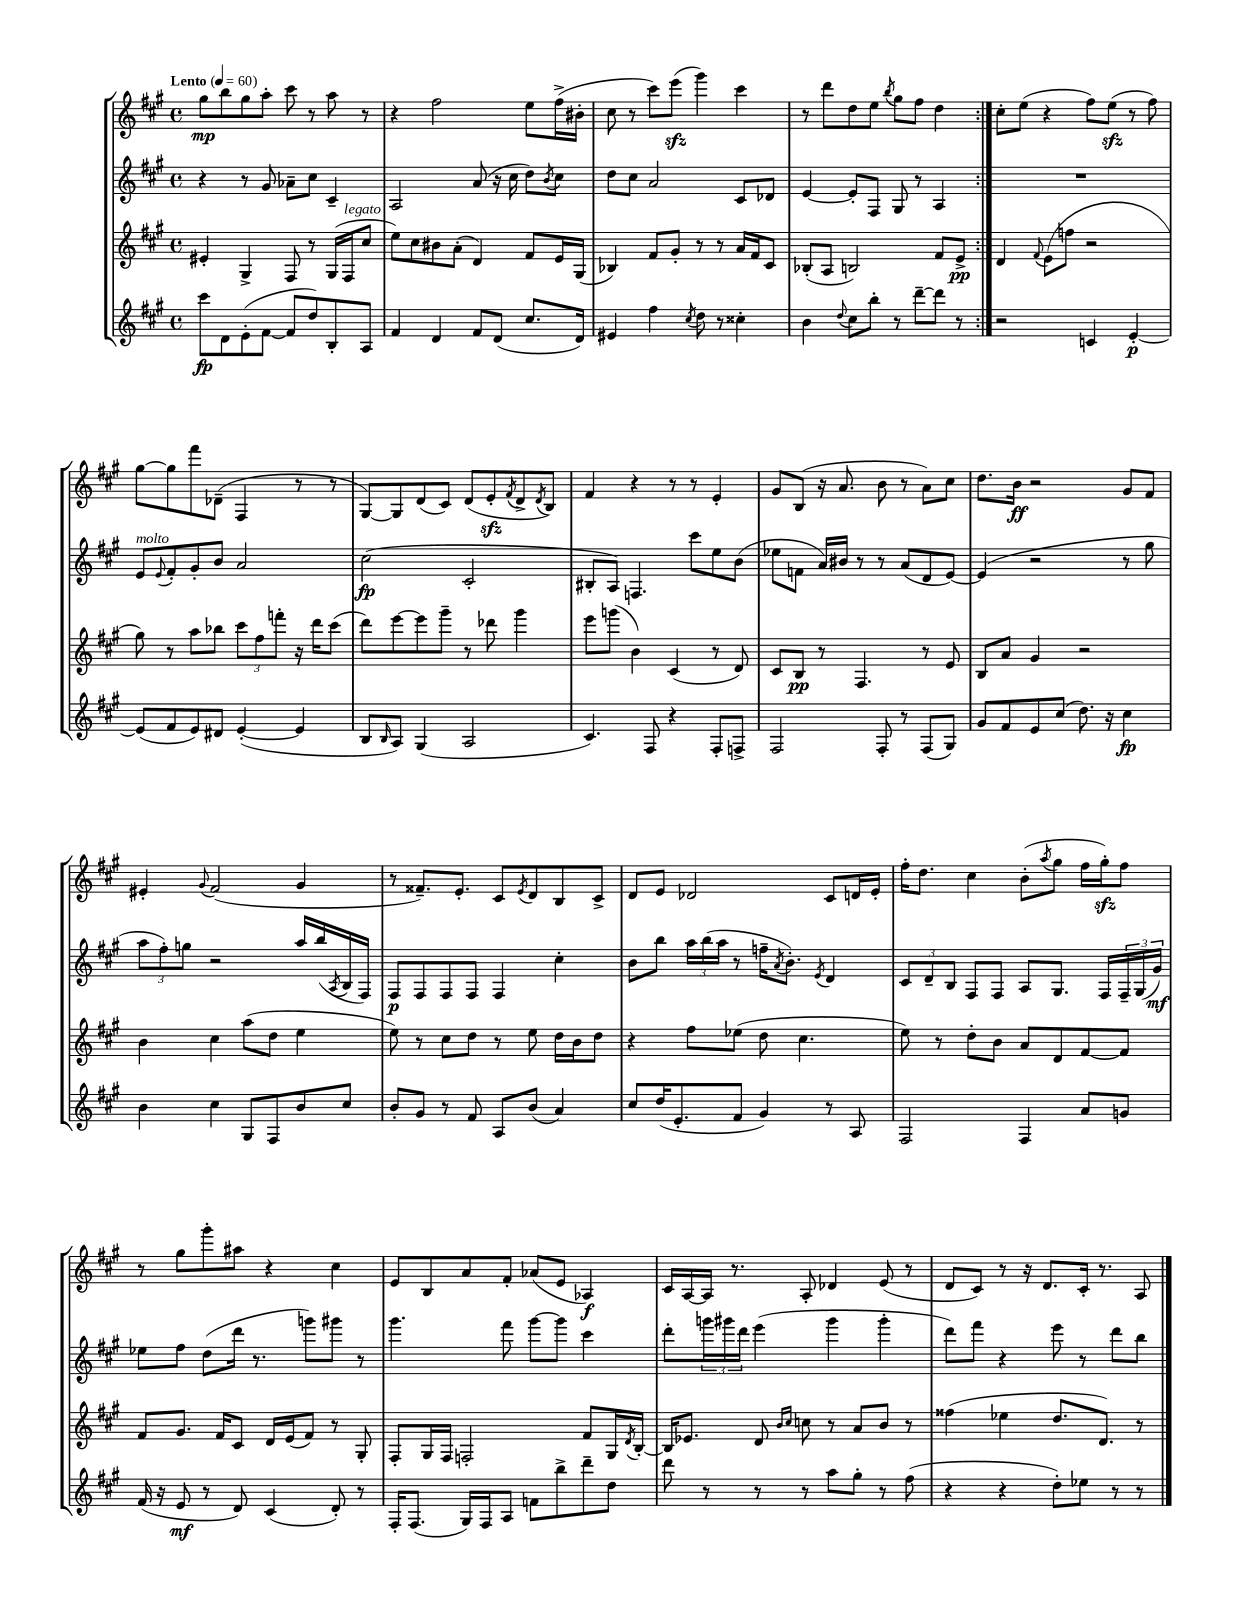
<<
\new StaffGroup <<
\new Staff = "s0" {
    \clef treble \key a \major \defaultTimeSignature \time 4/4 \tempo "Lento" 4 = 60
    \repeat volta 2 { gis''8\mp b''8 gis''8 a''8-. cis'''8 r8 a''8 r8 |
    r4 fis''2 e''8 fis''16->( bis'16-. |
    cis''8 r8 cis'''8) e'''8\sfz( gis'''4) cis'''4 |
    r8 d'''8 d''8 e''8 \acciaccatura { b''8 } gis''8 fis''8 d''4 | }
    cis''8-. e''8( r4 fis''8) e''8\sfz( r8 fis''8) |
    gis''8~ gis''8 fis'''8 des'8--( fis4 r8 r8 |
    gis8~) gis8 d'8( cis'8) d'8( e'8-.\sfz \acciaccatura { fis'8 } d'8-> \acciaccatura { d'8 } b8) |
    fis'4 r4 r8 r8 e'4-. |
    gis'8 b8( r16 a'8. b'8 r8 a'8) cis''8 |
    d''8. b'16\ff r2 gis'8 fis'8 |
    eis'4-. \appoggiatura { gis'8 } fis'2( gis'4 |
    r8 fisis'8.--) e'8.-. cis'8 \acciaccatura { e'8 } d'8 b8 cis'8-> |
    d'8 e'8 des'2 cis'8 d'16 e'16-. |
    fis''16-. d''8. cis''4 b'8-.( \acciaccatura { a''8 } gis''8 fis''16 gis''16-.\sfz) fis''8 |
    r8 gis''8 gis'''8-. ais''8 r4 cis''4 |
    e'8 b8 a'8 fis'8-. aes'8( e'8 aes4\f) |
    cis'16 a16~ a16 r8. a8-. des'4 e'8( r8 |
    d'8 cis'8) r8 r16 d'8. cis'16-. r8. a8 \bar "|." |
}
\new Staff = "s1" {
    \clef treble \key a \major \defaultTimeSignature \time 4/4
    \repeat volta 2 { r4 r8 gis'8 aes'8-- cis''8 cis'4-- |
    a2 a'8( r16 cis''16 d''8) \acciaccatura { b'8 } cis''8 |
    d''8 cis''8 a'2 cis'8 des'8 |
    e'4~ e'8-. fis8 gis8 r8 a4 | }
    R1 |
    e'8^\markup { \italic "molto" } \appoggiatura { e'8 } fis'8-. gis'8-. b'8 a'2 |
    cis''2\fp( cis'2-. |
    bis8-. a8) f4. cis'''8 e''8 b'8( |
    ees''8 f'8 a'16) bis'16 r8 r8 a'8( d'8 e'8~) |
    e'4( r2 r8 gis''8 |
    \tuplet 3/2 { a''8 fis''8-.) g''8 } r2 a''16 b''16( \acciaccatura { a8 } b16 fis16) |
    fis8\p fis8 fis8 fis8 fis4 cis''4-. |
    b'8 b''8 \tuplet 3/2 { a''16 b''16( a''16 } r8 f''16-- \acciaccatura { a'8 } b'8.-.) \acciaccatura { e'8 } d'4 |
    \tuplet 3/2 { cis'8 d'8-- b8 } fis8 fis8 a8 gis8. fis16 \tuplet 3/2 { fis16-- gis16( gis'16\mf) } |
    ees''8 fis''8 d''8( d'''16 r8. g'''8) gis'''8 r8 |
    gis'''4. fis'''8 gis'''8~ gis'''8 cis'''4 |
    d'''8-. \tuplet 3/2 { g'''16 gis'''16 d'''16 } e'''4( gis'''4 gis'''4-. |
    d'''8) fis'''8 r4 e'''8 r8 d'''8 b''8 \bar "|." |
}
\new Staff = "s2" {
    \clef treble \key a \major \defaultTimeSignature \time 4/4
    \repeat volta 2 { eis'4-. gis4-> fis8 r8 gis16( fis16^\markup { \italic "legato" } cis''8 |
    e''8) cis''8 bis'8 a'8-.( d'4) fis'8 e'16 gis16( |
    bes4) fis'8 gis'8-. r8 r8 a'16 fis'16 cis'8 |
    bes8-.( a8 b2) fis'8 e'8->\pp | }
    d'4 \appoggiatura { fis'8 } e'8( f''8 r2 |
    gis''8) r8 a''8 bes''8 \tuplet 3/2 { cis'''8 fis''8 f'''8-. } r16 d'''16 cis'''8( |
    d'''8) e'''8~ e'''8 gis'''8-- r8 des'''8 gis'''4 |
    e'''8 g'''8( b'4) cis'4( r8 d'8) |
    cis'8 b8\pp r8 fis4. r8 e'8 |
    b8 a'8 gis'4 r2 |
    b'4 cis''4 a''8( d''8 e''4 |
    e''8) r8 cis''8 d''8 r8 e''8 d''16 b'16 d''8 |
    r4 fis''8 ees''8( d''8 cis''4. |
    e''8) r8 d''8-. b'8 a'8 d'8 fis'8~ fis'8 |
    fis'8 gis'8. fis'16 cis'8 d'16 e'16( fis'8) r8 gis8-. |
    fis8-. gis16 fis16 f2-. fis'8 gis16 \acciaccatura { d'8 } b16~-. |
    b16 ees'8. d'8 \grace { b'16 cis''16 } c''8 r8 a'8 b'8 r8 |
    fisis''4( ees''4 d''8. d'8.) r8 \bar "|." |
}
\new Staff = "s3" {
    \clef treble \key a \major \defaultTimeSignature \time 4/4
    \repeat volta 2 { cis'''8\fp d'8 e'8-.( fis'8~ fis'8 d''8) b8-. a8 |
    fis'4 d'4 fis'8 d'8( cis''8. d'16) |
    eis'4 fis''4 \acciaccatura { cis''8 } d''8 r8 cisis''4-. |
    b'4 \appoggiatura { d''8 } cis''8 b''8-. r8 d'''8~-- d'''8 r8 | }
    r2 c'4 e'4~-.\p |
    e'8( fis'8 e'8) dis'8 e'4~-.( e'4 |
    b8 \grace { b16 } a8) gis4( a2 |
    cis'4.) fis8 r4 fis8-. f8-> |
    fis2 fis8-. r8 fis8( gis8) |
    gis'8 fis'8 e'8 cis''8( d''8.) r16 cis''4\fp |
    b'4 cis''4 gis8 fis8 b'8 cis''8 |
    b'8-. gis'8 r8 fis'8 a8 b'8( a'4) |
    cis''8 d''16( e'8.-. fis'8 gis'4) r8 a8 |
    fis2 fis4 a'8 g'8 |
    fis'16( r16 e'8\mf r8 d'8) cis'4( d'8-.) r8 |
    fis16-. fis8.( gis16) fis16 a8 f'8 b''8-> d'''8-- d''8 |
    d'''8 r8 r8 r8 a''8 gis''8-. r8 fis''8( |
    r4 r4 d''8-.) ees''8 r8 r8 \bar "|." |
}
>>
>>
\layout { \context { \Score \remove "Bar_number_engraver" } }
